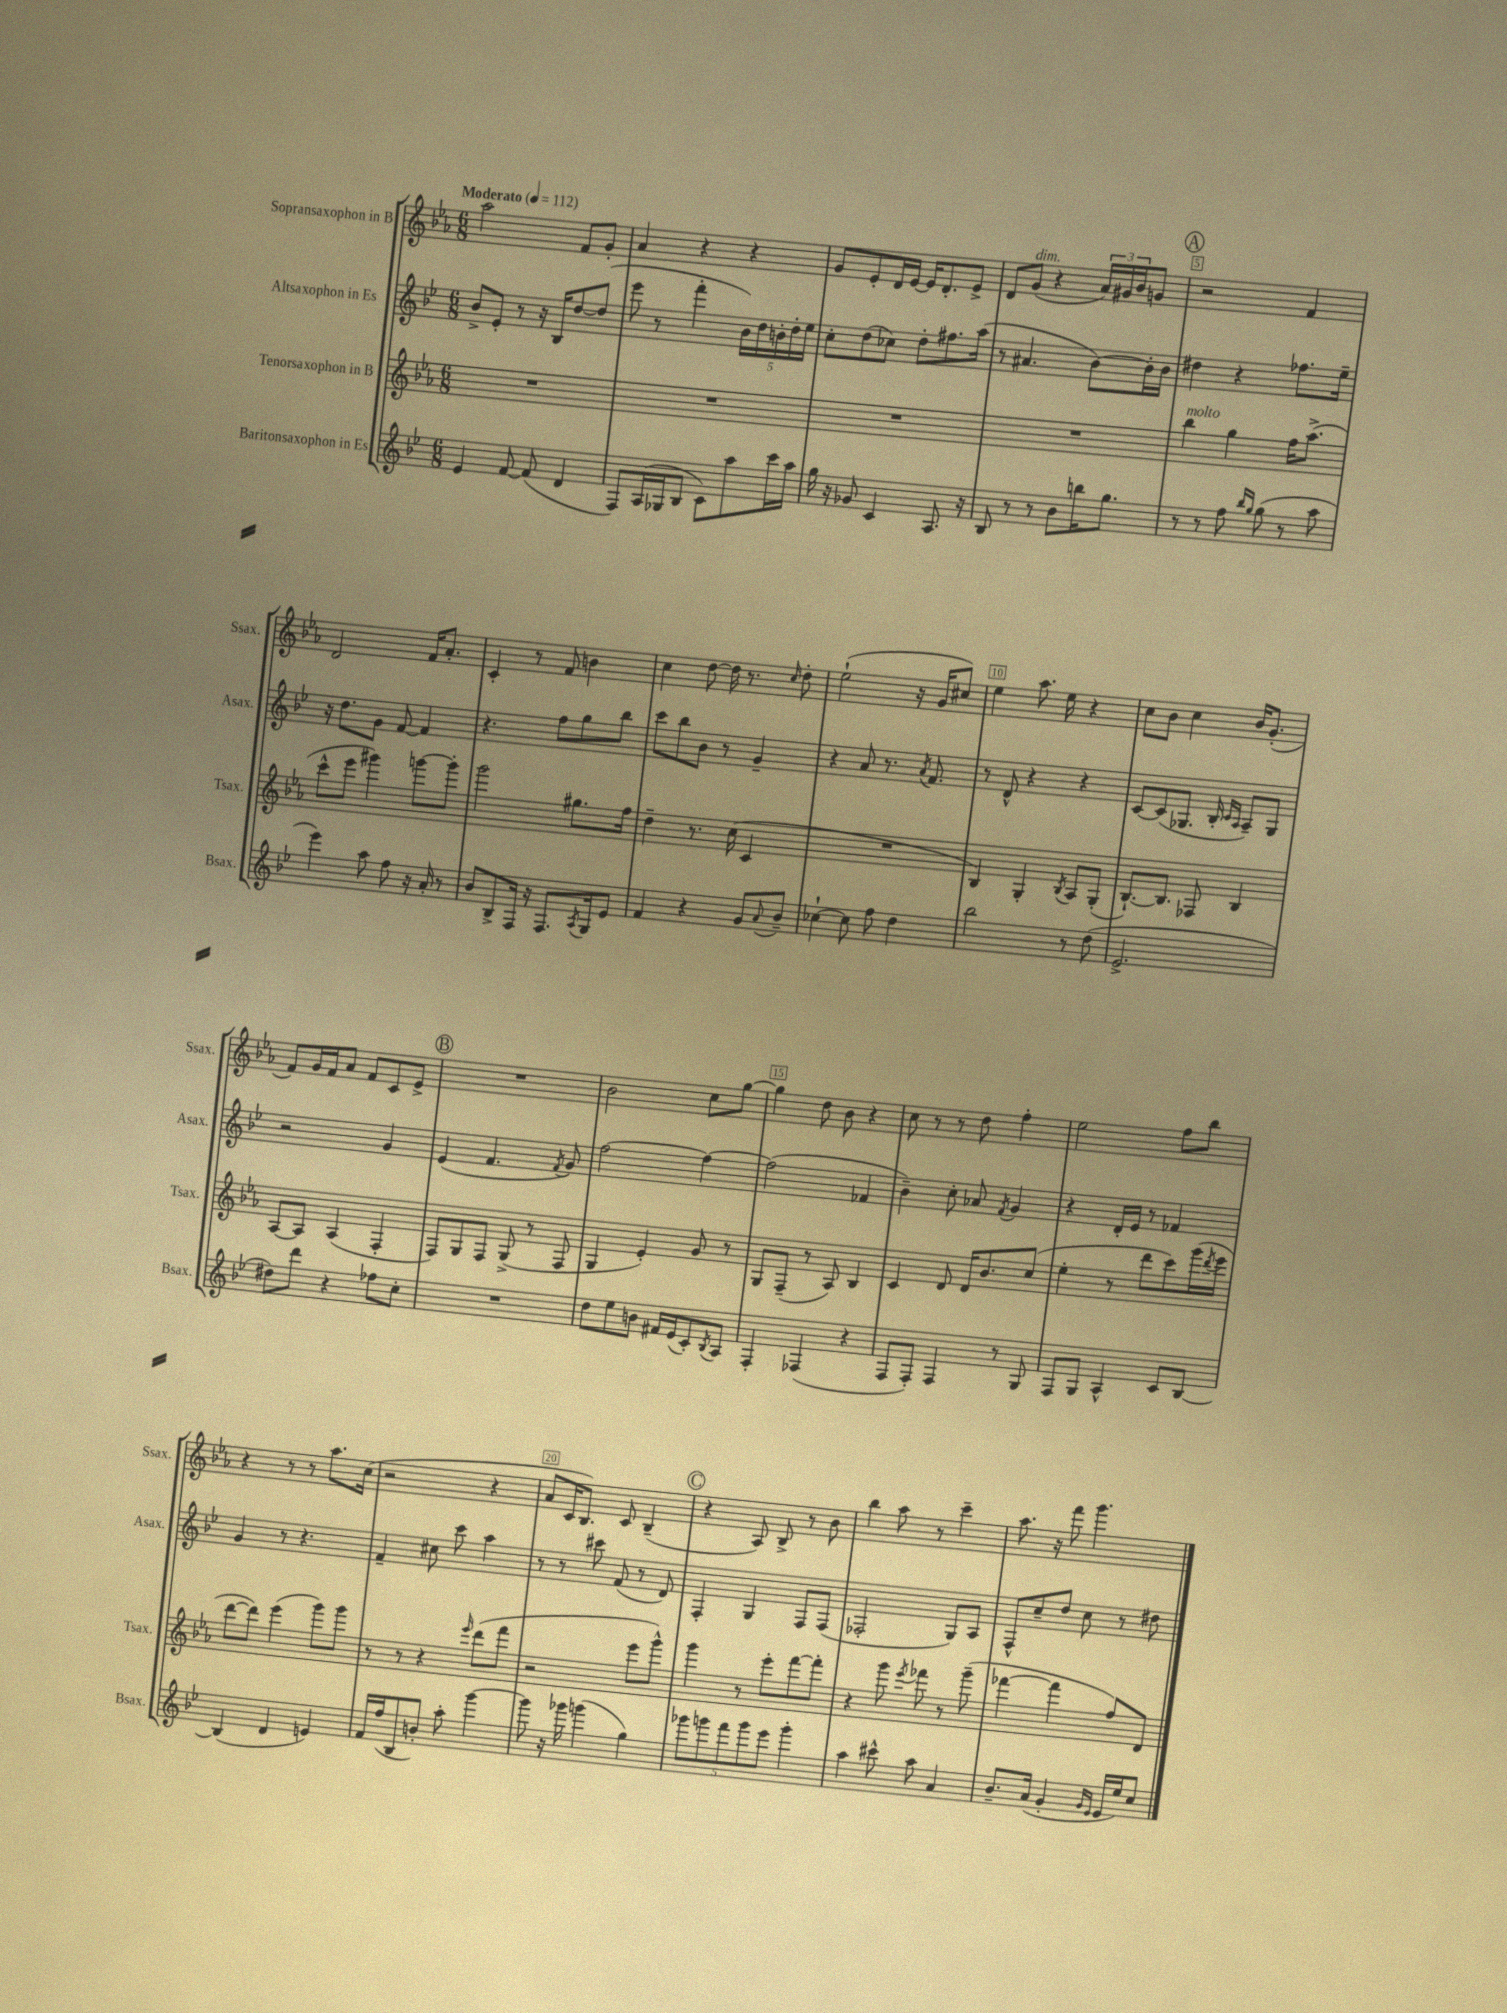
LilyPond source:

<<
\new StaffGroup <<
\new Staff = "s0" \with { instrumentName = "Sopransaxophon in B" shortInstrumentName = "Ssax." } {
    \clef treble \key ees \major \numericTimeSignature \time 6/8 \tempo "Moderato" 4 = 112
    aes''2 f'8 g'8-. |
    aes'4 r4 r4 |
    g'8 ees'8-. d'16 ees'16~ ees'16 d'8.-. ees'8-> |
    d'8 g'8^\markup { \italic "dim." }( r4 \tuplet 3/2 { aes'16) gis'16 bes'16 } g'8 |
    \mark \markup { \circle "A" } r2 f'4 |
    d'2 f'16 aes'8.-. |
    c'4-. r8 f'8 b'4 |
    c''4 d''8~ d''16 r8. \grace { c''16 } d''8-. |
    ees''2-!( r16 g'16 cis''8) |
    ees''4 aes''8. ees''16 r4 |
    c''8 bes'8 c''4 bes'16 g'8.-.( |
    f'8) g'16 f'16 aes'8 f'8 c'8 ees'8-> |
    \mark \markup { \circle "B" } R2. |
    bes'2 c''8 g''8~ |
    g''4 d''8 bes'8 r4 |
    c''8 r8 r8 d''8 f''4-. |
    ees''2 f''8 bes''8 |
    r4 r8 r8 aes''8. c''16( |
    r2 r4 |
    aes'8 c'16 bes8.) c'8 bes4--( |
    \mark \markup { \circle "C" } r4 aes8) bes8-> r8 bes'8 |
    bes''4 aes''8 r8 c'''4-- |
    aes''8. r16 f'''8 g'''4. \bar "|." |
}
\new Staff = "s1" \with { instrumentName = "Altsaxophon in Es" shortInstrumentName = "Asax." } {
    \clef treble \key bes \major \numericTimeSignature \time 6/8
    bes'8-> ees'8-. r8 r16 bes16 d''8~ d''8( |
    ees'''8 r8 f'''4-. \tuplet 5/4 { bes'16) d''16 b'16-. d''16-. ees''16 } |
    c''8-. d''8( ces''8) d''8-. fis''8. a''16( |
    r8 ais'4. bes'8~) bes'16-. bes'16 |
    \mark \markup { \circle "A" } dis''4 r4 fes''8. ees''16-- |
    r16 d''8. g'8 f'8~ f'4 |
    r4. f''8 g''8 bes''8 |
    c'''8 bes''8 bes'8 r8 g'4-- |
    r4 a'8 r8. \acciaccatura { a'8 } f'8. |
    r8 d'8-^ r4 r4 |
    c'8~ c'8( ges8. bes16-. \grace { c'16 a16 } a8--) ges8 |
    r2 g'4 |
    \mark \markup { \circle "B" } ees'4( f'4. \acciaccatura { f'8 } g'8) |
    f''2~ f''4~ |
    f''2( fes'4 |
    bes'4--) c''8-. aes'8 \acciaccatura { f'8 } g'4 |
    r4 d'16-. ees'16 r8 fes'4 |
    g'4 r8 r4. |
    f'4-- cis''8 c'''8 a''4 |
    r8 r8 cis'''8 f'8( r8 d'8) |
    \mark \markup { \circle "C" } f4-. g4 f8 f8( |
    fes2-. g8) a8 |
    f8-^ c''8-- d''8 c''8 r8 dis''8 \bar "|." |
}
\new Staff = "s2" \with { instrumentName = "Tenorsaxophon in B" shortInstrumentName = "Tsax." } {
    \clef treble \key ees \major \numericTimeSignature \time 6/8
    R2. |
    R2. |
    R2. |
    R2. |
    \mark \markup { \circle "A" } bes''4^\markup { \italic "molto" } g''4 f''16 aes''8.->( |
    c'''8-^ ees'''8 gis'''4) g'''8~ g'''8-. |
    g'''2 gis''8. f''16 |
    d''4-- r8. c''16( c'4 |
    R2. |
    bes4) g4-. \acciaccatura { bes8 } aes8 g8-.( |
    bes8.~-!) bes8. fes8 bes4 |
    aes8~ aes8 aes4( f4-. |
    \mark \markup { \circle "B" } f8) g8 f8 g8->( r8 f8 |
    g4 ees'4-.) g'8 r8 |
    g8 f8--( r8 aes8) bes4 |
    c'4 d'8 d'16 bes'8. c''8( |
    ees''4-. r8 d'''8 c'''8) g'''16( \acciaccatura { d'''8 } ees'''16 |
    d'''8~ d'''8) ees'''4( g'''8) g'''8 |
    r8 r8 r4 \grace { ees'''16 } d'''8( f'''8 |
    r2 ees'''8 g'''8-^) |
    \mark \markup { \circle "C" } g'''4 r8 ees'''8-. f'''8~ f'''8-. |
    r4 g'''8 \acciaccatura { ees'''8 } fes'''8 r8 g'''8--( |
    fes'''4~ fes'''4 f''8) d'8 \bar "|." |
}
\new Staff = "s3" \with { instrumentName = "Baritonsaxophon in Es" shortInstrumentName = "Bsax." } {
    \clef treble \key bes \major \numericTimeSignature \time 6/8
    ees'4 f'8~ f'8( d'4 |
    f8) a16( ges16 bes8 c'8) a''8 c'''16 a''16 |
    g''16 r16 ges'8 c'4 a8. r16 |
    bes8 r8 r8 bes'8 b''16 g''8. |
    \mark \markup { \circle "A" } r8 r8 f''8 \grace { bes''16 g''16 } g''8( r8 a''8 |
    ees'''4) a''8 f''8 r16 a'16-. r8 |
    bes'8 bes8-> f16 r16 f8. \acciaccatura { a8 } g16 ees'8 |
    f'4 r4 g'8 \appoggiatura { a'8 } bes'8-- |
    ces''4~-! ces''8 f''8 d''4 |
    bes''2 r8 d''8( |
    ees'2.-> |
    dis''8) d'''8 r4 fes''8 c''8-. |
    \mark \markup { \circle "B" } R2. |
    d''8 ees''8 b'8 fis'16 ees'16( c'8-.) \acciaccatura { bes8 } a8 |
    f4-. fes4( r4 |
    f8 f8-.) f4 r8 g8 |
    f8 g8 a4-^ c'8 bes8~ |
    bes4( d'4 e'4) |
    f'16 f''16( bes8 b'8-.) a''8-. g'''4~ |
    g'''8 r16 ges'''16 g'''4( g''4) |
    \mark \markup { \circle "C" } \tuplet 5/4 { ges'''8 g'''8 f'''8 g'''8 ees'''8 } g'''4-. |
    a''4 cis'''8-^ a''8 a'4 |
    bes'8.-- a'16( g'4-. \grace { g'16 ees'16 } ees'16 ees''16) c''8 \bar "|." |
}
>>
>>
\layout { \context { \Score \override BarNumber.break-visibility = ##(#f #t #t) barNumberVisibility = #(every-nth-bar-number-visible 5) \override BarNumber.stencil = #(make-stencil-boxer 0.1 0.3 ly:text-interface::print) } }
